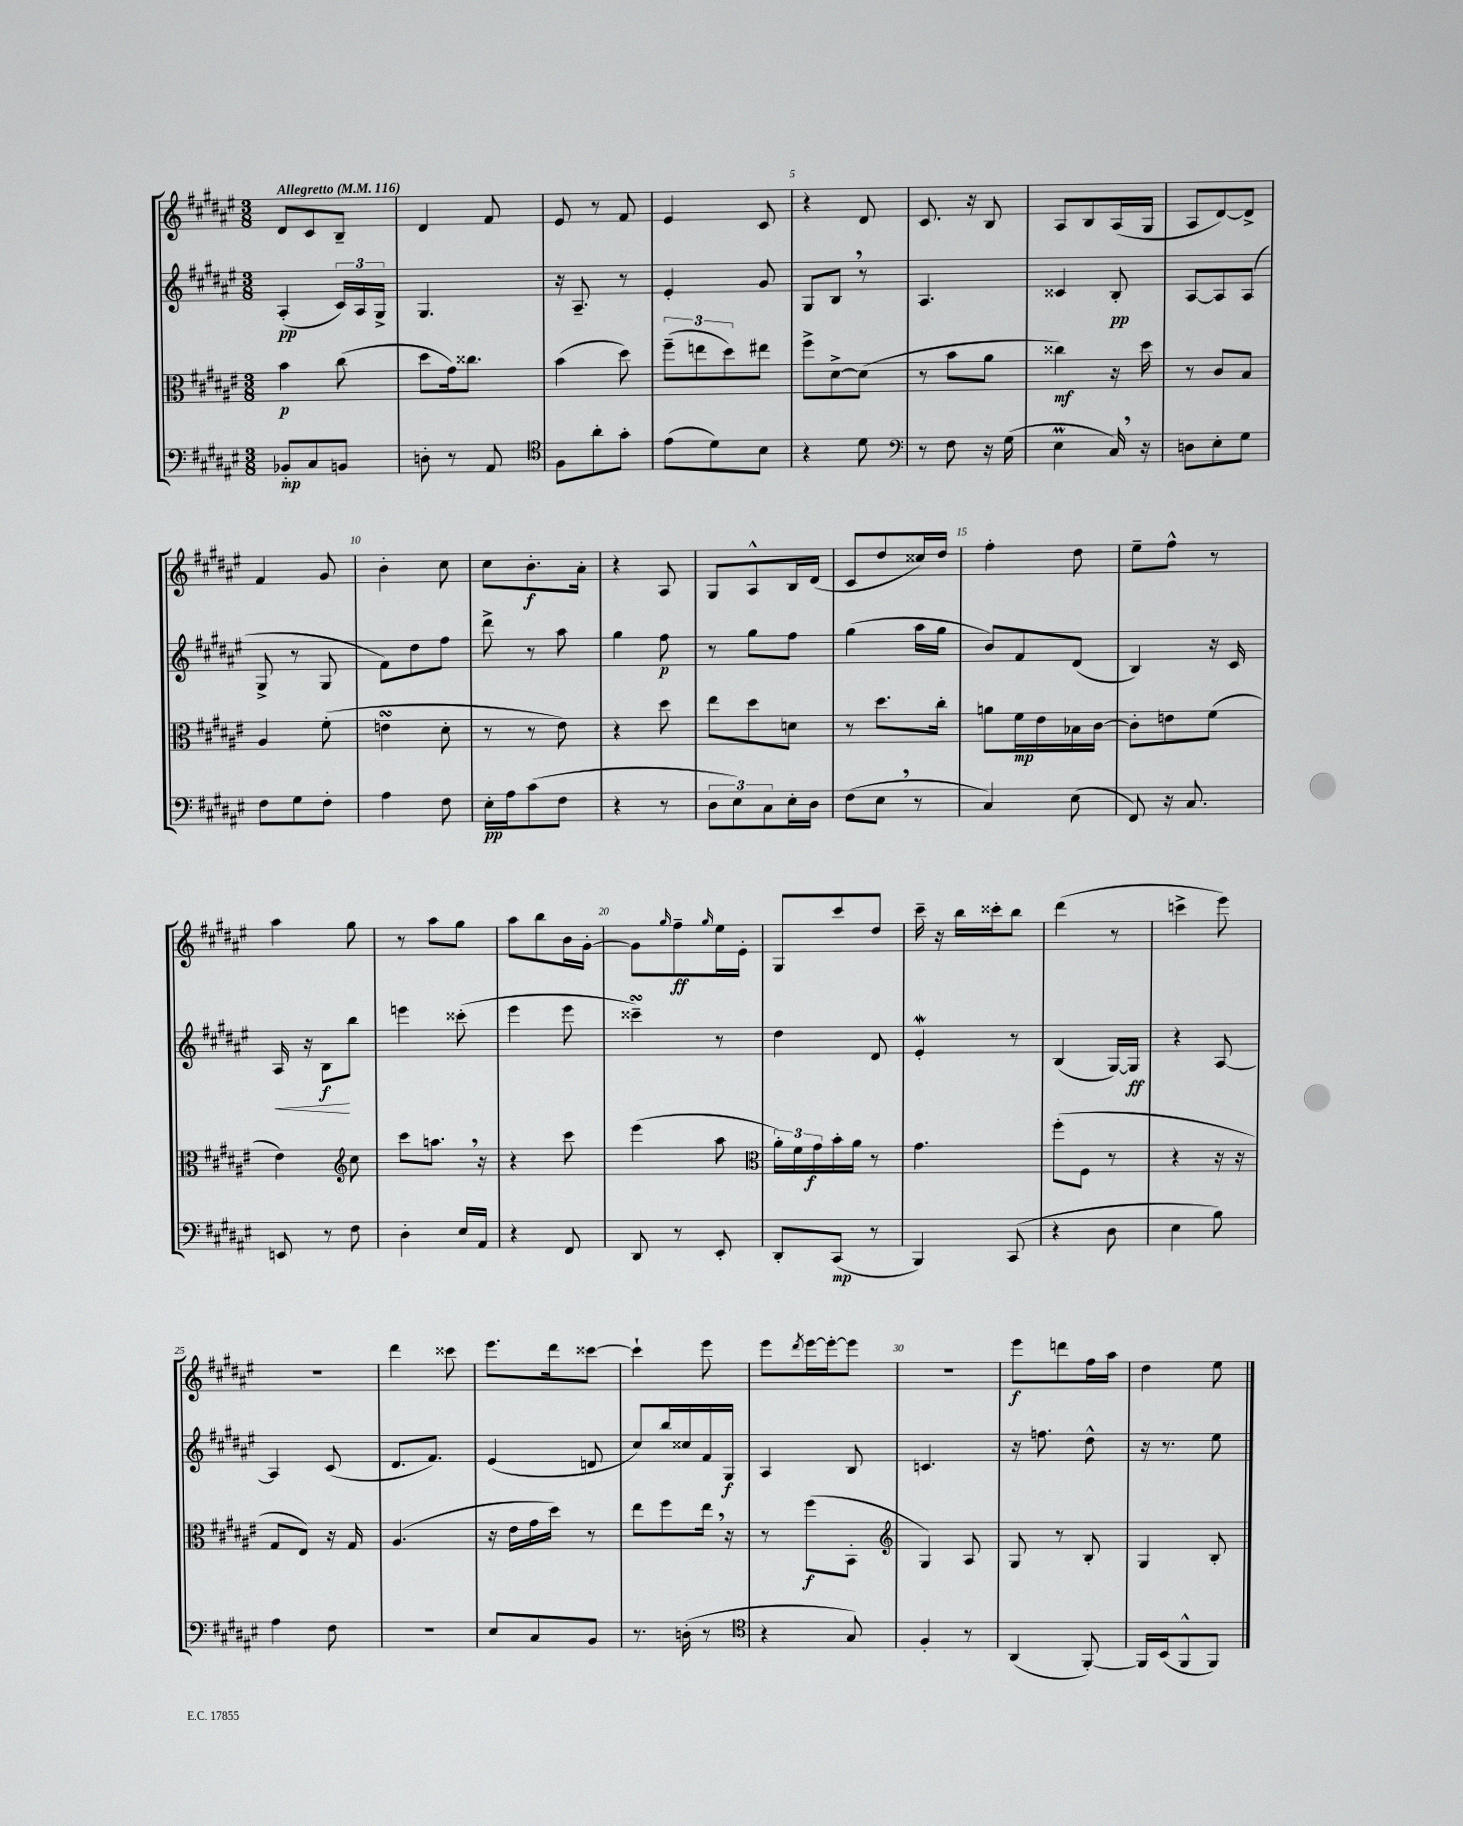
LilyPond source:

<<
\new StaffGroup <<
\new Staff = "s0" {
    \clef treble \key fis \major \numericTimeSignature \time 3/8 \tempo "Allegretto" 4 = 116
    dis'8 cis'8 b8-- |
    dis'4 fis'8 |
    eis'8 r8 fis'8 |
    eis'4 cis'8 |
    r4 dis'8 |
    cis'8. r16 b8 |
    ais8 b8 ais16( gis16 |
    ais8 dis'8~) dis'8-> |
    fis'4 gis'8 |
    b'4-. cis''8 |
    cis''8 b'8.-.\f ais'16-. |
    r4 ais8 |
    gis8 ais8-^ b16 dis'16( |
    cis'8 dis''8 cisis''16) dis''16 |
    fis''4-. dis''8 |
    eis''8-- fis''8-^ r8 |
    ais''4 gis''8 |
    r8 ais''8 gis''8 |
    ais''8 b''8 b'16 gis'16~-. |
    gis'8 \grace { gis''16 } fis''8--\ff \grace { gis''16 } eis''16 eis'16-. |
    gis8 cis'''8 dis''8 |
    cis'''16-- r16 b''16 cisis'''16-. b''8 |
    dis'''4( r8 |
    c'''4-> eis'''8) |
    R4. |
    dis'''4 cisis'''8 |
    eis'''8. dis'''16 cisis'''8~ |
    cisis'''4-! eis'''8 |
    eis'''8 \acciaccatura { dis'''8 } eis'''16~ eis'''16~-. eis'''8 |
    R4. |
    eis'''8\f d'''8 fis''16 ais''16 |
    dis''4 eis''8 \bar "|." |
}
\new Staff = "s1" {
    \clef treble \key fis \major \numericTimeSignature \time 3/8
    ais4-.\pp( \tuplet 3/2 { cis'16) ais16 gis16-> } |
    gis4. |
    r16 ais8.-- r8 |
    eis'4-. gis'8 |
    gis8 b8 \breathe r8 |
    ais4. |
    cisis'4 b8-.\pp |
    ais8~ ais8 ais8( |
    gis8-> r8 gis8 |
    fis'8) dis''8 fis''8 |
    dis'''8-> r8 ais''8 |
    gis''4 fis''8\p |
    r8 gis''8 fis''8 |
    gis''4( ais''16 gis''16 |
    b'8) fis'8 dis'8( |
    b4) r16 cis'16 |
    ais16\< r16 b8\f\! b''8 |
    e'''4 cisis'''8-.( |
    eis'''4 eis'''8 |
    cisis'''4--\turn) r8 |
    dis''4 dis'8 |
    eis'4-.\mordent r8 |
    b4( gis16~) gis16\ff |
    r4 ais8~ |
    ais4 cis'8( |
    dis'8. fis'8.) |
    eis'4( d'8 |
    cis''8) b''16 cisis''16 fis'16 gis16\f |
    ais4 b8 |
    c'4. |
    r16 f''8. dis''8-^ |
    r16 r8. eis''8 \bar "|." |
}
\new Staff = "s2" {
    \clef alto \key fis \major \numericTimeSignature \time 3/8
    b'4\p cis''8( |
    dis''8 gis'16) cisis''8. |
    b'4( dis''8) |
    \tuplet 3/2 { fis''8--( e''8 dis''8) } eis''8 |
    fis''8-> dis'8~-> dis'8( |
    r8 b'8 ais'8 |
    cisis''4\mf) r16 dis''16 |
    r8 cis'8 b8 |
    ais4 fis'8-.( |
    e'4\turn dis'8-. |
    r8 r8 eis'8) |
    r4 dis''8 |
    eis''8 dis''8 d'8 |
    r8 dis''8. cis''16-. |
    a'8 fis'16\mp eis'16 bes16 cis'16~ |
    cis'8-. e'8 fis'8( |
    eis'4) \clef treble cis''8 |
    cis'''8 a''8. \breathe r16 |
    r4 cis'''8 |
    eis'''4( ais''8 |
    \clef alto \tuplet 3/2 { ais'16-.) fis'16 gis'16\f } b'16-. ais'16 r8 |
    gis'4. |
    fis''8-.( fis8 r8 |
    r4 r16 r16 |
    gis8 eis8) r16 gis16 |
    ais4.( |
    r16 eis'16 gis'16 dis''16) r8 |
    eis''8 fis''8 eis''16 \breathe r16 |
    r8 fis''8\f( b,8-. |
    \clef treble gis4) ais8 |
    gis8 r8 b8-. |
    gis4 b8-. \bar "|." |
}
\new Staff = "s3" {
    \clef bass \key fis \major \numericTimeSignature \time 3/8
    bes,8-.\mp cis8 b,8 |
    d8-. r8 ais,8 |
    \clef tenor fis8 ais'8-. gis'8-. |
    eis'8( dis'8) b8 |
    r4 dis'8 |
    \clef bass r8 fis8 r16 gis16( |
    eis4\prall cis16) \breathe r16 |
    d8 eis8-. gis8 |
    fis8 gis8 fis8-. |
    ais4 fis8 |
    eis16-.\pp ais16 cis'8( fis8 |
    r4 r8 |
    \tuplet 3/2 { dis8 eis8) cis8 } eis16-. dis16 |
    fis8( eis8 \breathe r8 |
    cis4) eis8( |
    fis,8) r16 cis8. |
    e,8 r8 fis8 |
    dis4-. eis16 ais,16 |
    r4 fis,8 |
    dis,8 r8 eis,8-. |
    dis,8-. cis,8\mp( r8 |
    b,,4) cis,8( |
    r4 dis8 |
    eis4 b8) |
    ais4 fis8 |
    R4. |
    eis8 cis8 b,8 |
    r8. d16-.( r8 |
    \clef tenor r4 gis8) |
    fis4-. r8 |
    ais,4( fis,8~-.) |
    fis,16 b,16( fis,8-^ fis,8) \bar "|." |
}
>>
>>
\layout { \context { \Score \override BarNumber.break-visibility = ##(#f #t #t) barNumberVisibility = #(every-nth-bar-number-visible 5) } }
